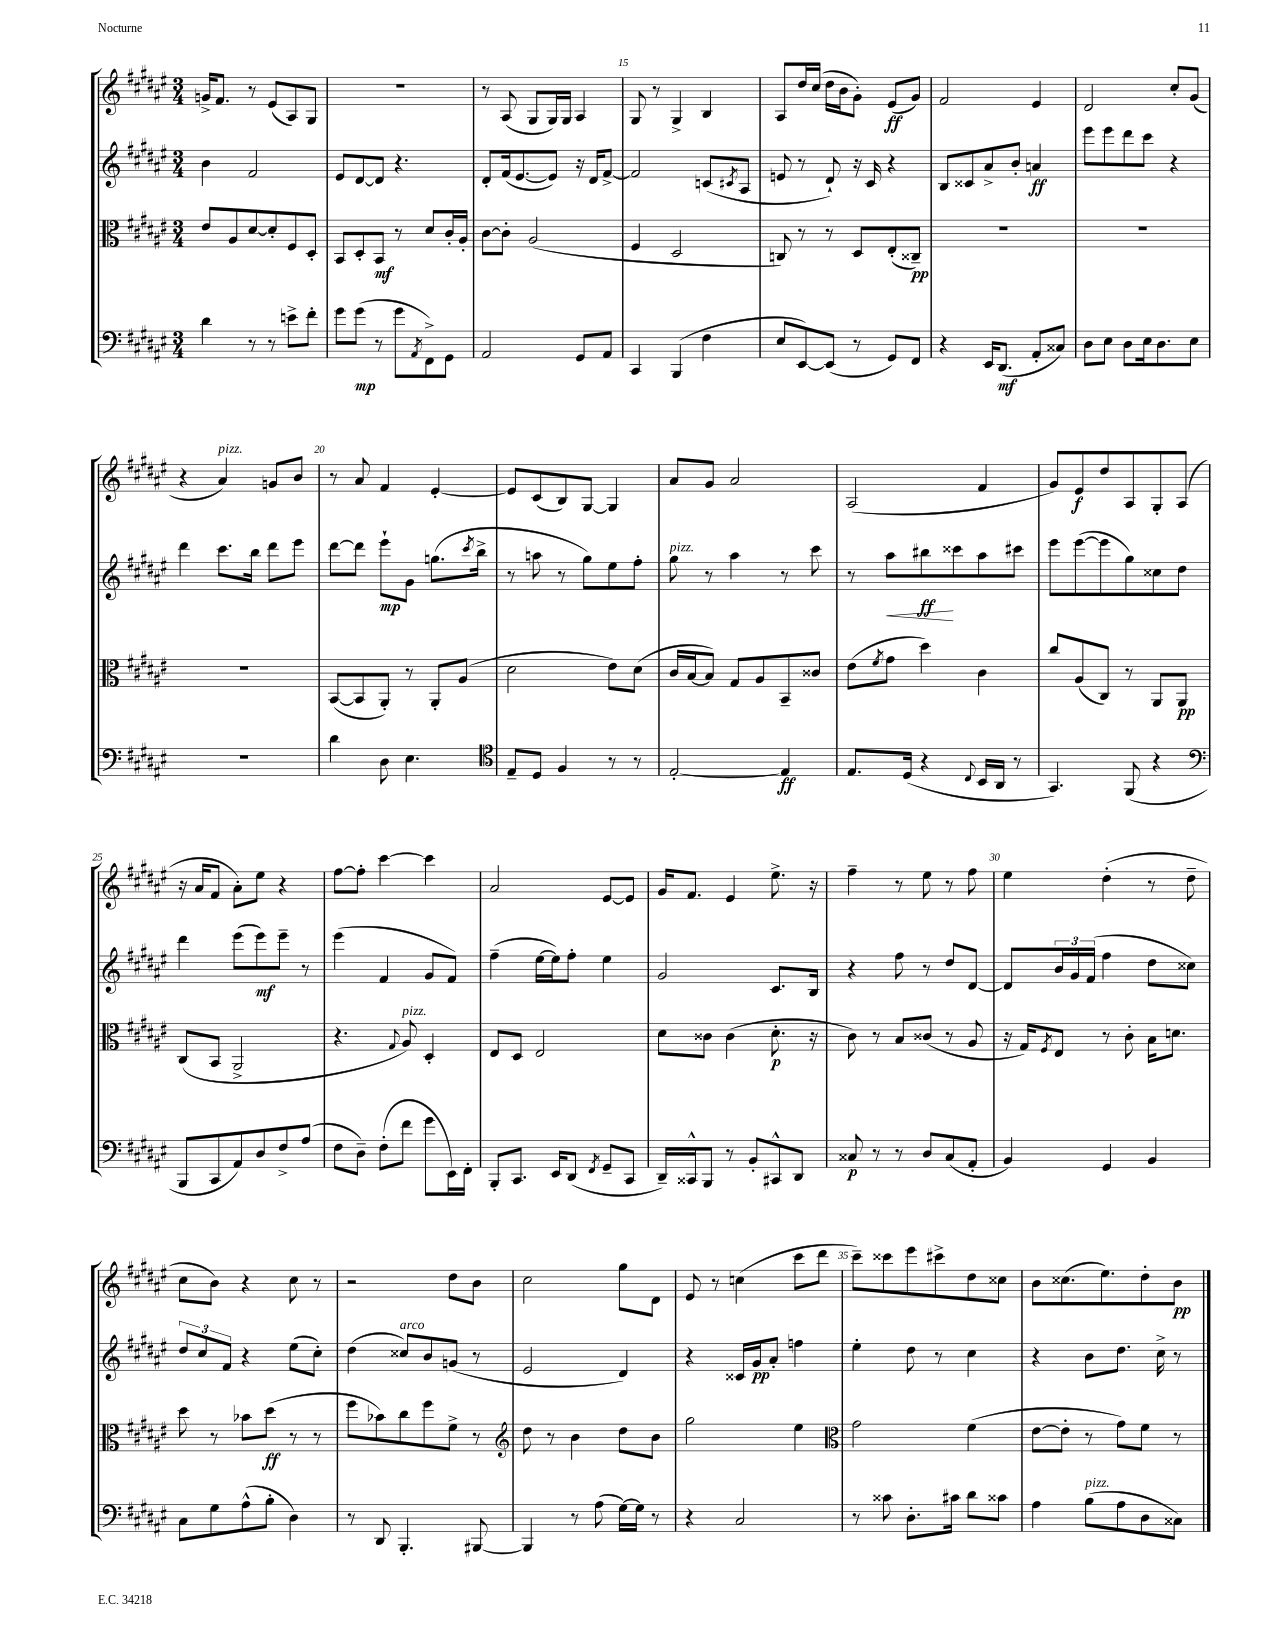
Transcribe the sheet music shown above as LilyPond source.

<<
\new StaffGroup <<
\new Staff = "s0" {
    \clef treble \key fis \major \numericTimeSignature \time 3/4
    g'16-> fis'8. r8 eis'8( ais8) gis8 |
    R2. |
    r8 ais8( gis8 gis16) gis16 ais4 |
    gis8 r8 gis4-> b4 |
    ais8 dis''16 cis''16( dis''16 b'16 gis'8-.) eis'8\ff( gis'8) |
    fis'2 eis'4 |
    dis'2 cis''8-. gis'8( |
    r4 ais'4^\markup { \italic "pizz." }) g'8 b'8 |
    r8 ais'8 fis'4 eis'4~-. |
    eis'8 cis'8( b8) gis8~ gis4 |
    ais'8 gis'8 ais'2 |
    ais2( fis'4 |
    gis'8) eis'8\f dis''8 ais8 gis8-. ais8( |
    r16 ais'16 fis'8 ais'8-.) eis''8 r4 |
    fis''8~ fis''8-. cis'''4~ cis'''4 |
    ais'2 eis'8~ eis'8 |
    gis'16 fis'8. eis'4 eis''8.-> r16 |
    fis''4-- r8 eis''8 r8 fis''8 |
    eis''4 dis''4-.( r8 dis''8-- |
    cis''8 b'8) r4 cis''8 r8 |
    r2 dis''8 b'8 |
    cis''2 gis''8 dis'8 |
    eis'8 r8 c''4( cis'''8 dis'''8 |
    cis'''8--) cisis'''8 eis'''8 cis'''8-> dis''8 cisis''8 |
    b'8 cisis''8.( eis''8.) dis''8-. b'8\pp \bar "|." |
}
\new Staff = "s1" {
    \clef treble \key fis \major \numericTimeSignature \time 3/4
    b'4 fis'2 |
    eis'8 dis'8~ dis'8 r4. |
    dis'8-. fis'16( eis'8.~ eis'8) r16 dis'16 fis'8~-> |
    fis'2 c'8( \acciaccatura { cis'8 } ais8 |
    e'8 r8 dis'8-!) r16 cis'16 r4 |
    b8 cisis'8 ais'8-> b'8-. a'4\ff |
    eis'''8 eis'''8 dis'''8 cis'''8 r4 |
    dis'''4 cis'''8. b''16 dis'''8 eis'''8 |
    dis'''8~ dis'''8 eis'''8-!\mp gis'8 g''8.( \acciaccatura { cis'''8 } b''16-> |
    r8 a''8 r8 gis''8) eis''8 fis''8-. |
    gis''8^\markup { \italic "pizz." } r8 ais''4 r8 cis'''8 |
    r8 ais''8\< bis''8\ff\! cisis'''8 ais''8 cis'''8 |
    eis'''8 eis'''8~( eis'''8 gis''8) cisis''8 dis''8 |
    dis'''4 eis'''8( eis'''8\mf) eis'''8-- r8 |
    eis'''4( fis'4 gis'8 fis'8) |
    fis''4--( eis''16~ eis''16) fis''8-. eis''4 |
    gis'2 cis'8. b16 |
    r4 fis''8 r8 dis''8 dis'8~ |
    dis'8 \tuplet 3/2 { b'16 gis'16 fis'16( } fis''4 dis''8 cisis''8) |
    \tuplet 3/2 { dis''8 cis''8 fis'8 } r4 eis''8( cis''8-.) |
    dis''4( cisis''8^\markup { \italic "arco" }) b'8 g'8( r8 |
    eis'2 dis'4) |
    r4 cisis'16 gis'16\pp ais'8-. f''4 |
    eis''4-. dis''8 r8 cis''4 |
    r4 b'8 dis''8. cis''16-> r8 \bar "|." |
}
\new Staff = "s2" {
    \clef alto \key fis \major \numericTimeSignature \time 3/4
    eis'8 ais8 dis'8~ dis'8-. fis8 dis8-. |
    b,8 dis8-. b,8\mf r8 dis'8 cis'16-. ais16-. |
    cis'8~ cis'8-. ais2( |
    fis4 dis2 |
    c8) r8 r8 dis8 eis8-.( cisis8--\pp) |
    R2. |
    R2. |
    R2. |
    b,8~( b,8 ais,8-.) r8 ais,8-. ais8( |
    dis'2 eis'8) dis'8( |
    cis'16 b16~ b8) gis8 ais8 b,8-- cisis'8 |
    eis'8( \acciaccatura { fis'8 } gis'8 dis''4) cis'4 |
    cis''8 ais8( cis8) r8 ais,8 ais,8\pp |
    cis8( b,8 ais,2-> |
    r4. \appoggiatura { gis8 } ais8^\markup { \italic "pizz." }) dis4-. |
    eis8 dis8 eis2 |
    dis'8 cisis'8 cisis'4( dis'8.-.\p r16 |
    cis'8) r8 b8 cisis'8( r8 ais8 |
    r16 gis16) \acciaccatura { fis8 } eis8 r8 cis'8-. b16 d'8. |
    dis''8 r8 bes'8 dis''8\ff( r8 r8 |
    fis''8 bes'8) cis''8 fis''8 fis'8-> r8 |
    \clef treble dis''8 r8 b'4 dis''8 b'8 |
    gis''2 eis''4 |
    \clef alto gis'2 fis'4( |
    eis'8~ eis'8-. r8 gis'8) fis'8 r8 \bar "|." |
}
\new Staff = "s3" {
    \clef bass \key fis \major \numericTimeSignature \time 3/4
    dis'4 r8 r8 e'8-> fis'8-. |
    gis'8 gis'8\mp( r8 gis'8 \acciaccatura { ais,8 } fis,8->) gis,8 |
    ais,2 gis,8 ais,8 |
    cis,4 b,,4( fis4 |
    eis8 eis,8~) eis,8( r8 gis,8) fis,8 |
    r4 eis,16 dis,8.\mf( ais,8-. cisis8) |
    dis8 eis8 dis8 eis16 dis8. eis8 |
    R2. |
    dis'4 dis8 eis4. |
    \clef tenor eis8-- dis8 fis4 r8 r8 |
    eis2~-. eis4\ff |
    eis8. dis16( r4 \appoggiatura { cis8 } b,16 ais,16 r8 |
    gis,4.) fis,8( r4 |
    \clef bass b,,8 cis,8 ais,8) dis8 fis8-> ais8( |
    fis8 dis8--) fis8-.( fis'8 gis'8 eis,16) fis,16-. |
    b,,8-. cis,8. eis,16 dis,8( \acciaccatura { fis,8 } gis,8-- cis,8 |
    dis,16--) cisis,16-^ b,,8 r8 b,8-. cis,8-^ dis,8 |
    cisis8\p r8 r8 dis8 cisis8( ais,8-. |
    b,4) gis,4 b,4 |
    cis8 gis8 ais8-^( b8-. dis4) |
    r8 dis,8 b,,4.-. bis,,8~ |
    bis,,4 r8 ais8( gis16~) gis16 r8 |
    r4 cis2 |
    r8 cisis'8 dis8.-. cis'16 dis'8 cisis'8 |
    ais4 b8^\markup { \italic "pizz." }( ais8 dis8 cisis8) \bar "|." |
}
>>
>>
\layout { \context { \Score currentBarNumber = #12 \override BarNumber.break-visibility = ##(#f #t #t) barNumberVisibility = #(every-nth-bar-number-visible 5) } }
